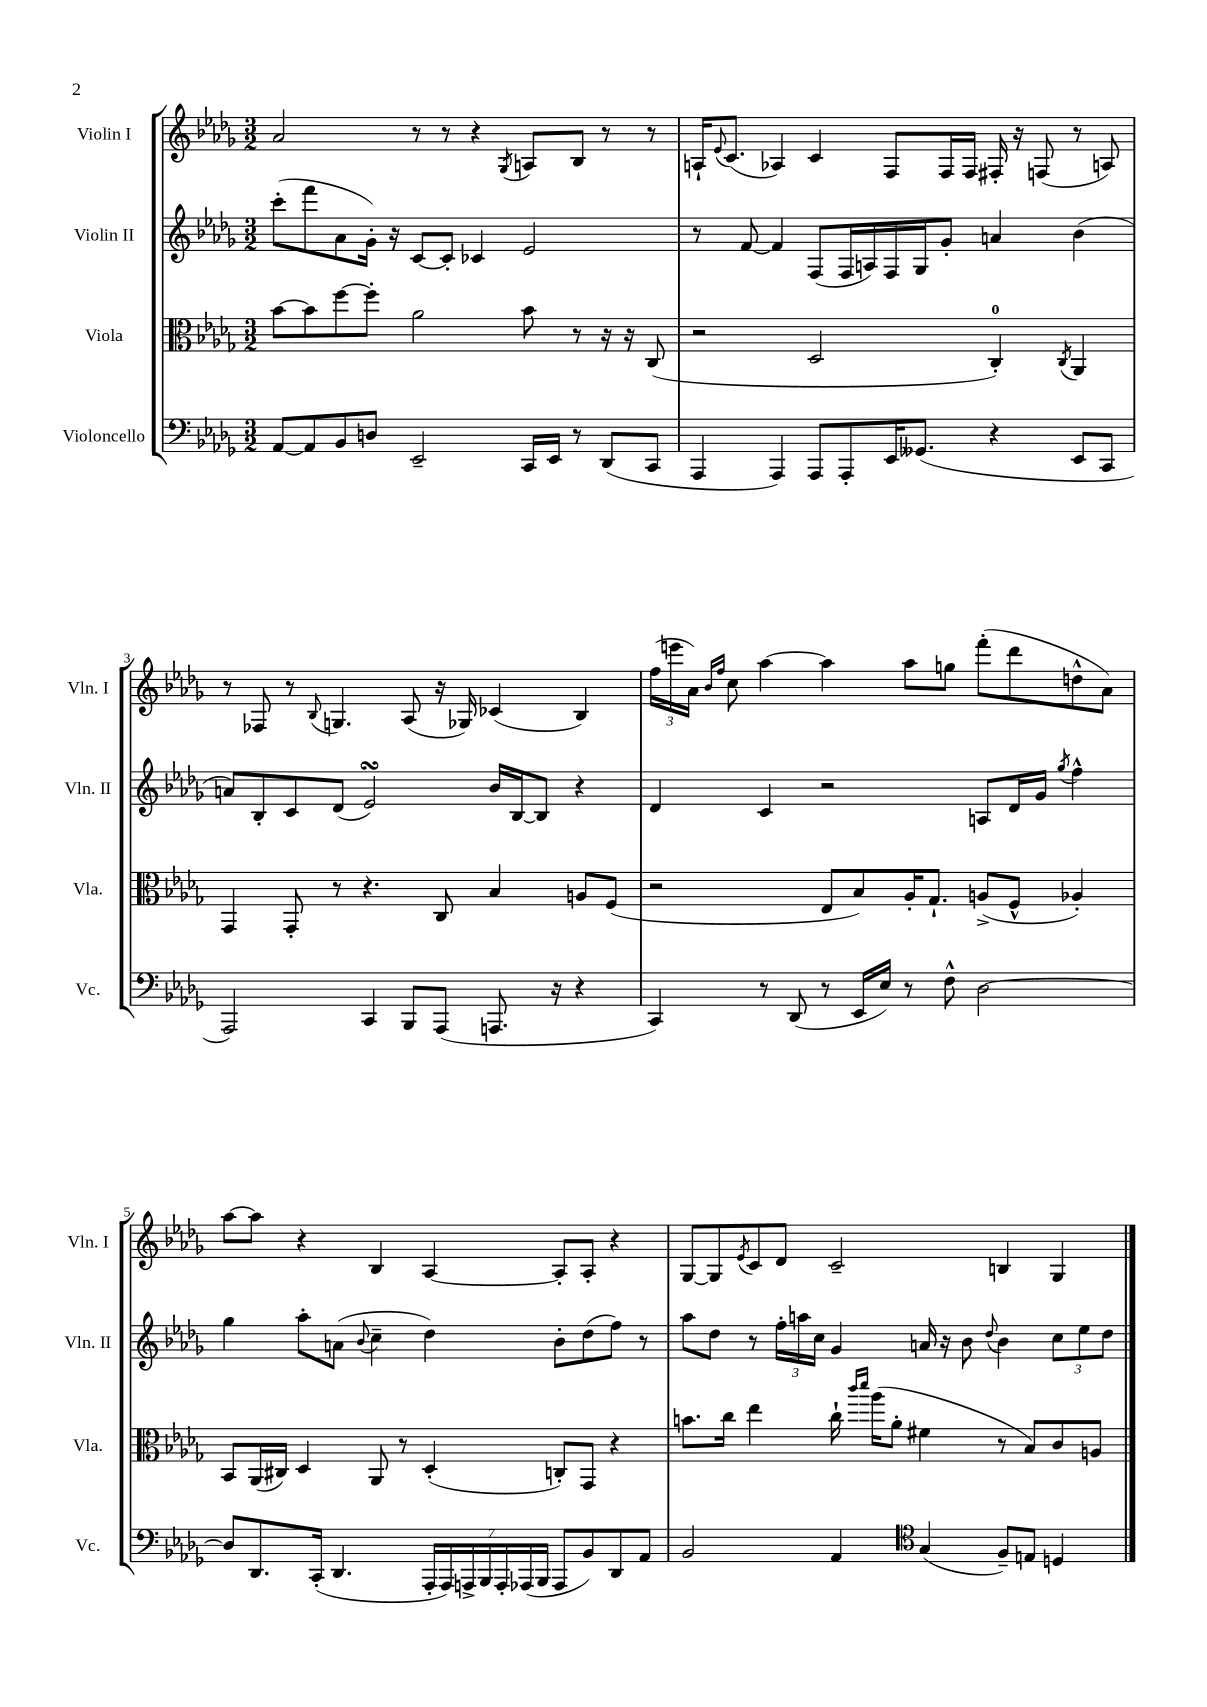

**kern	**kern	**kern	**kern
*part4	*part3	*part2	*part1
*staff4	*staff3	*staff2	*staff1
*I"Violoncello	*I"Viola	*I"Violin II	*I"Violin I
*I'Vc.	*I'Vla.	*I'Vln. II	*I'Vln. I
*clefF4	*clefC3	*clefG2	*clefG2
*k[b-e-a-d-g-]	*k[b-e-a-d-g-]	*k[b-e-a-d-g-]	*k[b-e-a-d-g-]
*M3/2	*M3/2	*M3/2	*M3/2
=1	=1	=1	=1
[8AA-/L	[8b-\L	(8ccc'\L	2a-/
8AA-/]	8b-\]	8fff\	.
8BB-/	[8ff\	8a-\	.
8Dn/J	8ff'\J]	16g-'\Jk)	.
.	.	16r	.
2EE-~/	2a-\	[8c/L	8r
.	.	8c'/J]	8r
.	.	4c-X/	4r
.	.	.	8qG-/
16CC/LL	8b-\	2e-/	8An/L
16EE-/JJ	.	.	.
8r	8r	.	8B-/J
(8DD-/L	16r	.	8r
.	16r	.	.
8CC/J	(8C/	.	8r
=2	=2	=2	=2
4AAA-/	2r	8r	16An`/KL
.	.	.	8qqe-/
.	.	.	(8.c/J
.	.	[8f/	.
4AAA-/)	.	4f/]	4A-X/)
8AAA-/L	2D-/	(8F/L	4c/
8AAA-'/	.	16F/L	.
.	.	16An/)	.
16EE-/K	.	16F/	8F/L
(8.GG--X/J	.	16G-/J	.
.	.	8g-'/J	16F/L
.	.	.	16F/JJ
4r	4C'/)	4an/	16F#X'/
.	.	.	16r
.	.	.	(8Fn/
.	8qC/	.	.
8EE-/L	4AA-/	(4b-\	8r
8CC/J	.	.	8An/)
!!LO:LB:g=z
=3	=3	=3	=3
2AAA-/)	4GG-/	8an/L)	8r
.	.	8B-'/	8F-X/
.	8GG-'/	8c/	8r
.	.	.	8qqB-/
.	8r	(8d-/J	4.Gn/
4CC/	4.r	2e-sSSS/)	.
8BBB-/L	.	.	(8A-/
(8AAA-/J	8C/	.	16r
.	.	.	16G-X/)
8.AAAn/	4B-/	16b-/LL	(4c-X/
.	.	[16B-/J	.
.	.	8B-/J]	.
16r	.	.	.
4r	8An/L	4r	4B-/)
.	(8F/J	.	.
=4	=4	=4	=4
4CC/)	2r	4d-/	(24ff\LL
.	.	.	24eeen\
.	.	.	24a-\JJ)
.	.	.	16qqb-/LL
.	.	.	16qqff/JJ
.	.	.	8cc\
8r	.	4c/	[4aa-\
(8DD-/	.	.	.
8r	8E-/L	2r	4aa-\]
16EE-/LL	8B-/)	.	.
16E-/JJ)	.	.	.
8r	16A-'/K	.	8aa-\L
.	8.G-`/J	.	.
8F^^\	.	.	8ggn\J
[2D-\	(8An^/L	8An/L	(8fff'\L
.	8F^^/J	16d-/L	8ddd-\
.	.	16g-/JJ	.
.	.	8qgg-/	.
.	4A-X'/)	4ff^^\	8ddn^^\
.	.	.	8a-\J)
!!LO:LB:g=z
=5	=5	=5	=5
8D-/L]	8BB-/L	4gg-\	[8aa-\L
8.DD-/	(16AA-/L	.	8aa-\J]
.	16C#X/JJ)	.	.
.	4D-/	8aa-'\L	4r
(16CC'/Jk	.	.	.
4.DD-/	.	(8an\J	.
.	.	8qqb-/	.
.	8AA-/	4cc~\	4B-/
.	8r	.	.
28AAA-'/LL	(4D-'/	4dd-\)	[4A-/
28AAA-/)	.	.	.
28AAAn^/	.	.	.
28BBB-/	.	.	.
28AAA'/	.	.	.
(28AAA-X/	.	.	.
28BBB-/JJ	.	.	.
8AAA-/L	8Cn'/L)	8b-'\L	8A-'/L]
8BB-/)	8GG-/J	(8dd-\	8A-'/J
8DD-/	4r	8ff\J)	4r
8AA-/J	.	8r	.
=6	=6	=6	=6
2BB-/	8.bn\L	8aa-\L	[8G-/L
.	.	8dd-\J	8G-/]
.	16cc\Jk	.	.
.	.	.	8qe-/
.	4ee-\	8r	8c/
.	.	24ff'\LL	8d-/J
.	.	24aan\	.
.	.	24cc\JJ	.
4AA-/	16cc`\	4g-/	2c~/
.	16qqccc/LL	.	.
.	16qqddd-/JJ	.	.
.	(16aa-\KL	.	.
.	8a-'\J	.	.
*clefC4	*	*	*
(4G-/	4f#X\	16an/	.
.	.	16r	.
.	.	8b-\	.
.	.	8qqdd-/	.
8F~/L)	8r	4b-\	4Bn/
8En/J	8B-/L)	.	.
4Dn/	8c/	12cc\L	4G-/
.	.	12ee-\	.
.	8An/J	.	.
.	.	12dd-\J	.
==	==	==	==
*-	*-	*-	*-
